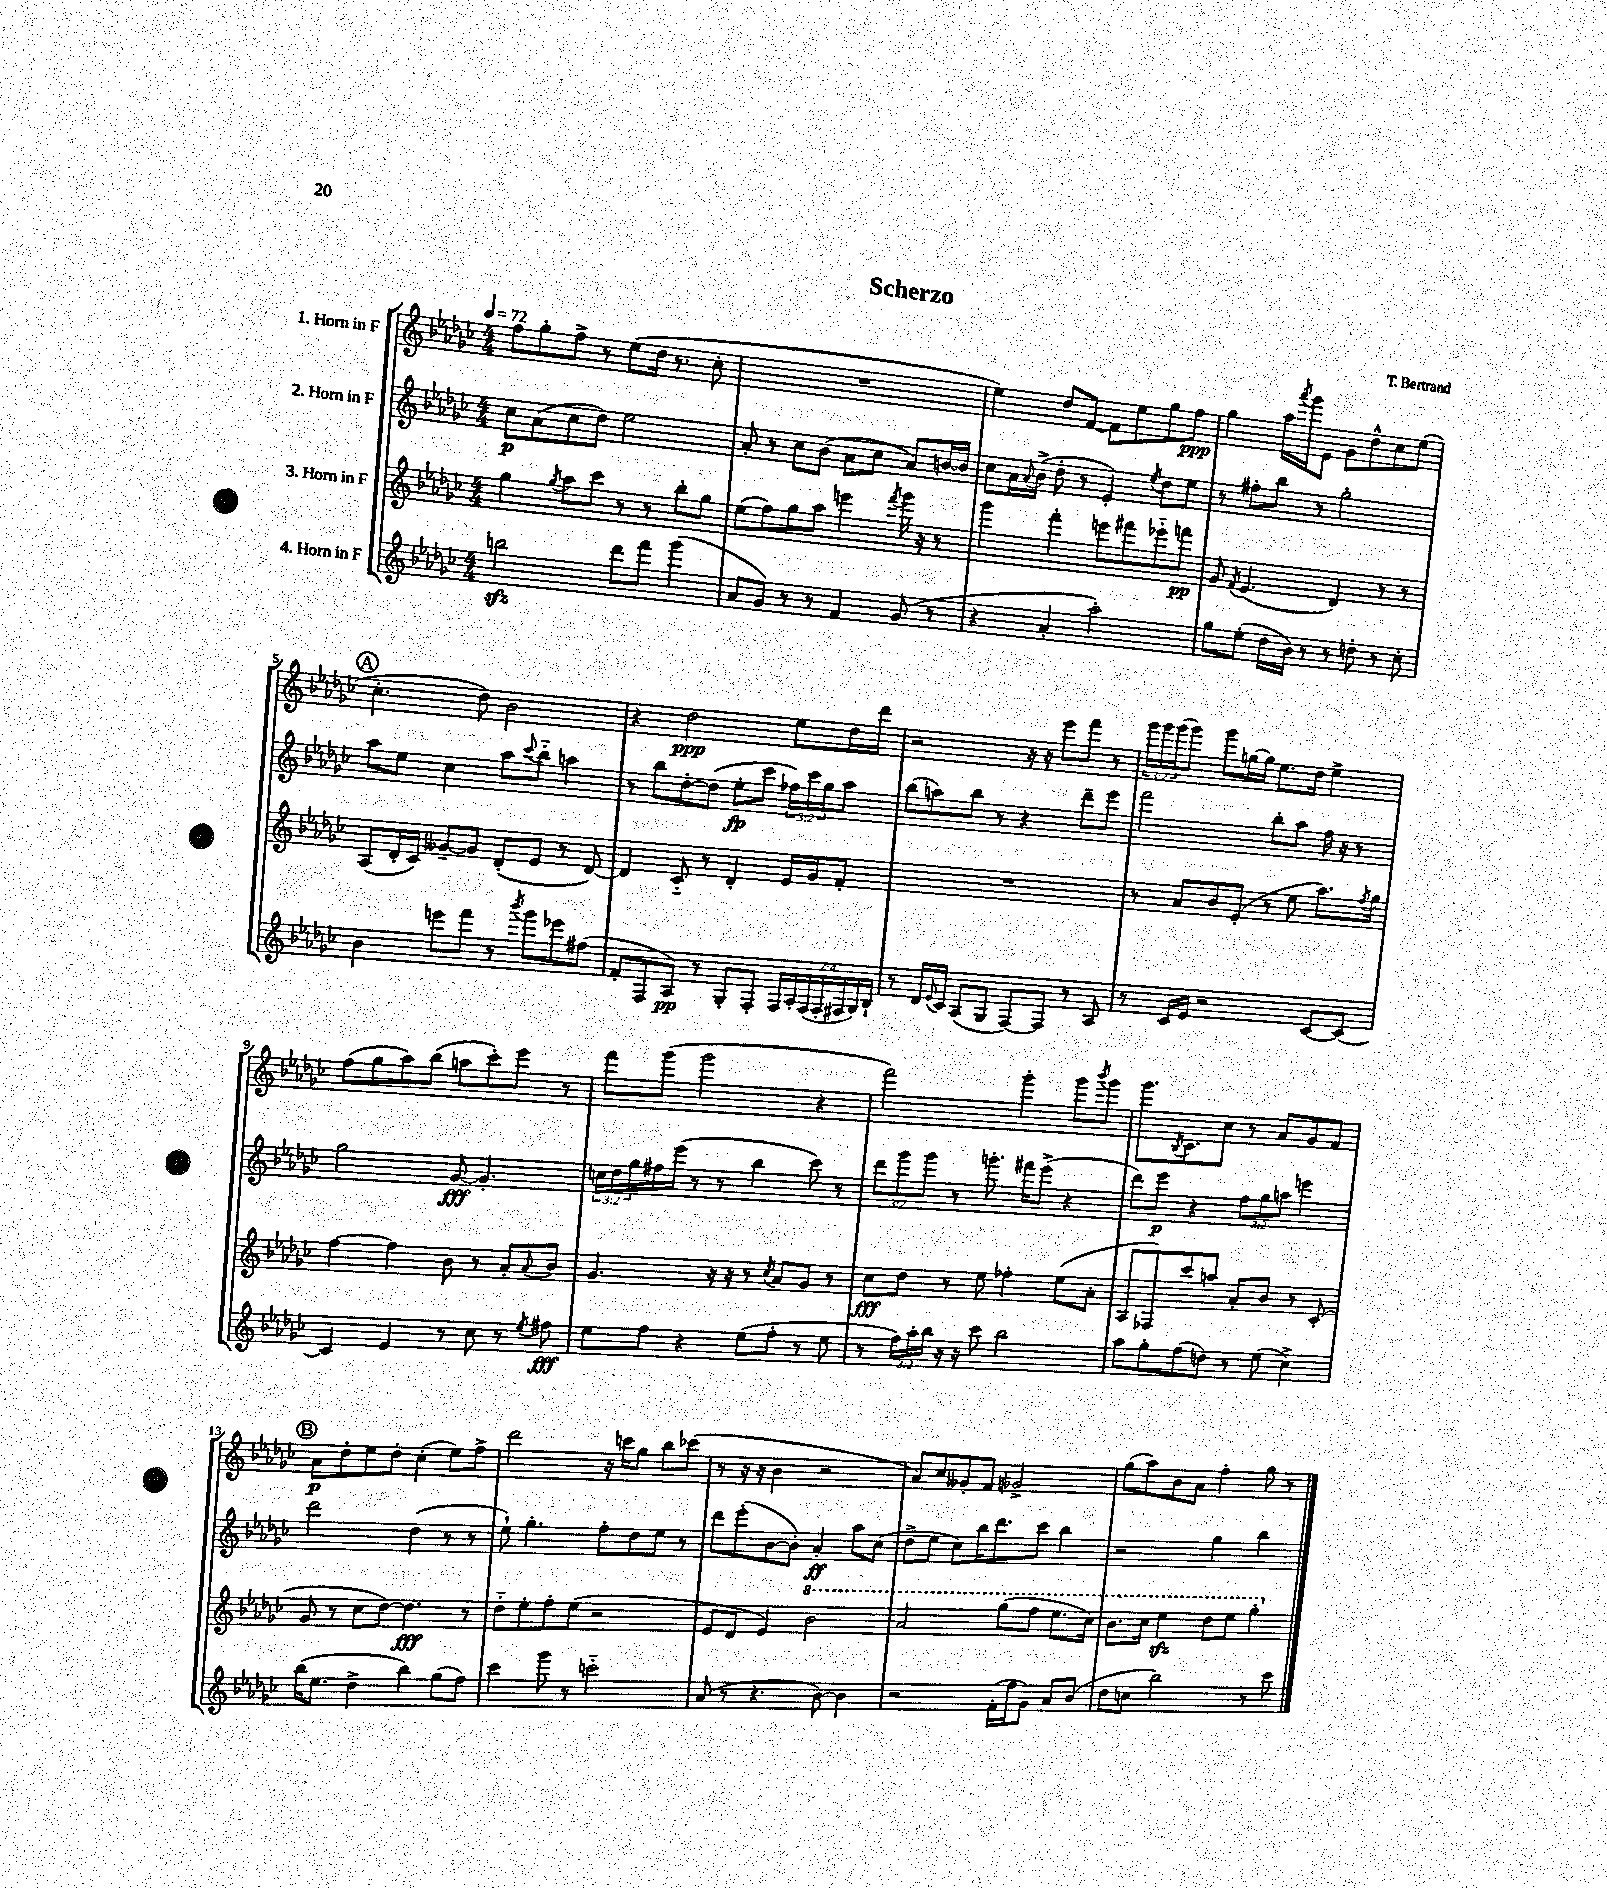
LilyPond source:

\header { title = "Scherzo" composer = "T. Bertrand" }
<<
\new StaffGroup <<
\new Staff = "s0" \with { instrumentName = "1. Horn in F" } {
    \clef treble \key ges \major \numericTimeSignature \time 4/4 \override Staff.TupletNumber.text = #tuplet-number::calc-fraction-text \tempo 4 = 72
    f''8 ges''8-. f''8-> r8 ees''8( des''16 r8. ces''8-. |
    R1 |
    ees''4) des''8 f'8~ f'8 ees''8 ges''8 f''8\ppp |
    ges''4 aes''16 \acciaccatura { aes'''8 } ges'''16 ees'8 ges'8 des''8-^ ces''8 ees''8( |
    \mark \markup { \circle "A" } ces''4.-. des''8) bes'2 |
    r4 des''2\ppp ees''8 des''16 des'''16 |
    r2 r16 r16 ees'''8 f'''8 r8 |
    \tuplet 3/2 { ges'''16 ges'''16 ges'''16( } ges'''8) ges'''8 g''16~ g''16 ees''8. des''16 ees''4-> |
    f''8( ges''8 aes''8) bes''8( a''8 ces'''8-.) ees'''8 r8 |
    f'''8 ges'''8( ges'''2 r4 |
    f'''2) ges'''4-. ges'''8 \acciaccatura { bes'''8 } ges'''8 |
    ges'''8. \acciaccatura { bes8 } ces'8. ces''8 r8 aes'8 ges'8 f'8 |
    \mark \markup { \circle "B" } aes'8\p des''8-. ees''8 des''8-. ces''4-.( ees''8) f''8-> |
    des'''2 r16 c'''16 ges''8 bes''8 ces'''8( |
    r8 r16 r16 bes'4 r2 |
    aes'8) ces''8 geses'8-. f'8 ges'2-> |
    ges''8( aes''8) bes'8 aes'8 f''4-. ges''8 r8 \bar "|." |
}
\new Staff = "s1" \with { instrumentName = "2. Horn in F" } {
    \clef treble \key ges \major \numericTimeSignature \time 4/4 \override Staff.TupletNumber.text = #tuplet-number::calc-fraction-text
    ces''8\p aes'8( ces''8 des''8) ees''2 |
    aes'8-. r8 ces''8 bes'8( aes'8 ces''8 aes'8) b'16~ b'16 |
    ces''8 aes'16 \appoggiatura { aes'8 } bes'16->( des''8-. r8 ees'4-.) \acciaccatura { ees''8 } des''8 ees''8 |
    r8 fis''8-. bes''8 r8 ges''2-. |
    \mark \markup { \circle "A" } aes''8 ees''8 ces''4 aes''8 \appoggiatura { ces'''8 } bes''8-_ a''4 |
    r8 bes''8 des''8~-. des''8( ees''8-.\fp ces'''8 \tuplet 3/2 { fes''16) ces'''16 ges''16 } aes''8 |
    bes''8( a''8) bes''8 r8 r4 des'''8-- ees'''8 |
    f'''2 bes''8-. aes''8 f''16 r16 r8 |
    ges''2 ges'8~\fff ges'4.-. |
    \tuplet 3/2 { c''16 des''16 ges''16 } fis''16 ees'''16( r8 r8 bes''4 ces'''8) r8 |
    \tuplet 3/2 { des'''8 ges'''8 ges'''8 } r8 g'''8.-. fis'''16 ees'''8->( r4 |
    des'''8) ees'''8\p r4 \tuplet 3/2 { f''8 ges''8 a''8 } e'''4 |
    \mark \markup { \circle "B" } des'''2 des''4( r8 r8 |
    ees''8-!) ges''4.-. f''8-. des''8 ees''8 r8 |
    des'''8 ees'''8-.( bes'8~ bes'8-.) aes'4-.\ff aes''8 ces''8( |
    des''8-> ees''8 ces''8) bes''16 des'''8. ces'''8 bes''4 |
    r2 ges''4 bes''4 \bar "|." |
}
\new Staff = "s2" \with { instrumentName = "3. Horn in F" } {
    \clef treble \key ges \major \numericTimeSignature \time 4/4
    ges''4 \acciaccatura { ges''8 } aes''8 ces'''8 r8 r8 bes''8-. ges''8 |
    ees''8( f''8) ges''8 aes''8 e'''4 \acciaccatura { f'''8 } ges'''16 r16 r8 |
    ges'''4 f'''4-. e'''8 fis'''8 ees'''8-_ f'''8\pp |
    ges'8 \acciaccatura { f'8 } ees'4.( des'4) r8 r8 |
    \mark \markup { \circle "A" } aes8( des'16-. ces'16) geses'8~-- geses'8 des'8-.( ees'8 r8 des'8~) |
    des'4 ces'8-_ r8 des'4-. ees'16 ges'16 f'8-. |
    R1 |
    r8 aes'8 bes'8 ees'8-.( r8 ees''8 aes''8.) \acciaccatura { f''8 } ges''16 |
    f''4~ f''4 bes'8 r8 aes'8-. \appoggiatura { aes'8 } bes'8 |
    ges'4. r16 r16 r8 \acciaccatura { ces''8 } aes'8 ges'8 r8 |
    ces''8\fff des''8 r8 ees''8 fes''4-. ees''8( aes'8-. |
    aes8 fes8) ces'''8 a''8 aes'8-. bes'8 r8 ces'8-.( |
    \mark \markup { \circle "B" } ges'8 r8 ces''8 des''8~) des''4.\fff r8 |
    des''8-_ ees''8-. f''8-. ees''8( r2 |
    ees'8 des'8 ees'4) \ottava #1 bes''2 |
    aes''2 ges'''8( f'''8 ees'''8. ces'''16) |
    bes''8. ces'''16 ees'''4\sfz des'''8 ees'''8 ges'''4-. \ottava #0 \bar "|." |
}
\new Staff = "s3" \with { instrumentName = "4. Horn in F" } {
    \clef treble \key ges \major \numericTimeSignature \time 4/4 \override Staff.TupletNumber.text = #tuplet-number::calc-fraction-text
    b''2\sfz des'''8 f'''8 ges'''4( |
    aes'8 ges'8) r8 r8 f'4 ges'8( r8 |
    r4 aes'4-. aes''2-.) |
    ges''8 ees''8-.( des''16 bes'16) r8 r8 d''8-. r8 ces''8-. |
    \mark \markup { \circle "A" } bes'4 e'''8 f'''8 r8 \acciaccatura { bes'''8 } ges'''8 ees'''8 fis''8( |
    f'8-. f8 aes8\pp) r8 ges8-. f8-. \tuplet 7/4 { f16 aes16-. f16( f16-. fis16 ges16) bes16-! } |
    r8 des'16 \appoggiatura { ees'8 } ces'16 aes8( ges8 f8~) f8 r8 aes8 |
    r8 ces'16 ees'16 r2 ces'8~ ces'8~ |
    ces'4 ees'4 r8 ces''8 r8 \acciaccatura { ees''8 } fis''8\fff |
    ees''8 f''8 r4 ees''8( f''8-. r8 ees''8 |
    r8 \tuplet 3/2 { f''16) aes''16-. bes''16 } r16 r16 ces'''8 bes''2 |
    aes''8 ges''8-. f''8( d''8) r8 ees''8( ces''4->) |
    \mark \markup { \circle "B" } bes''16( ees''8. des''4-> bes''4) ges''8( f''8) |
    ces'''4 ges'''8 r8 c'''2-_ |
    aes'8( r8 r4. bes'8~) bes'4 |
    r2 f'16-.( f''16 ges'8) aes'8 bes'8( |
    des''8 c''8 bes''2) r8 ces'''8 \bar "|." |
}
>>
>>
